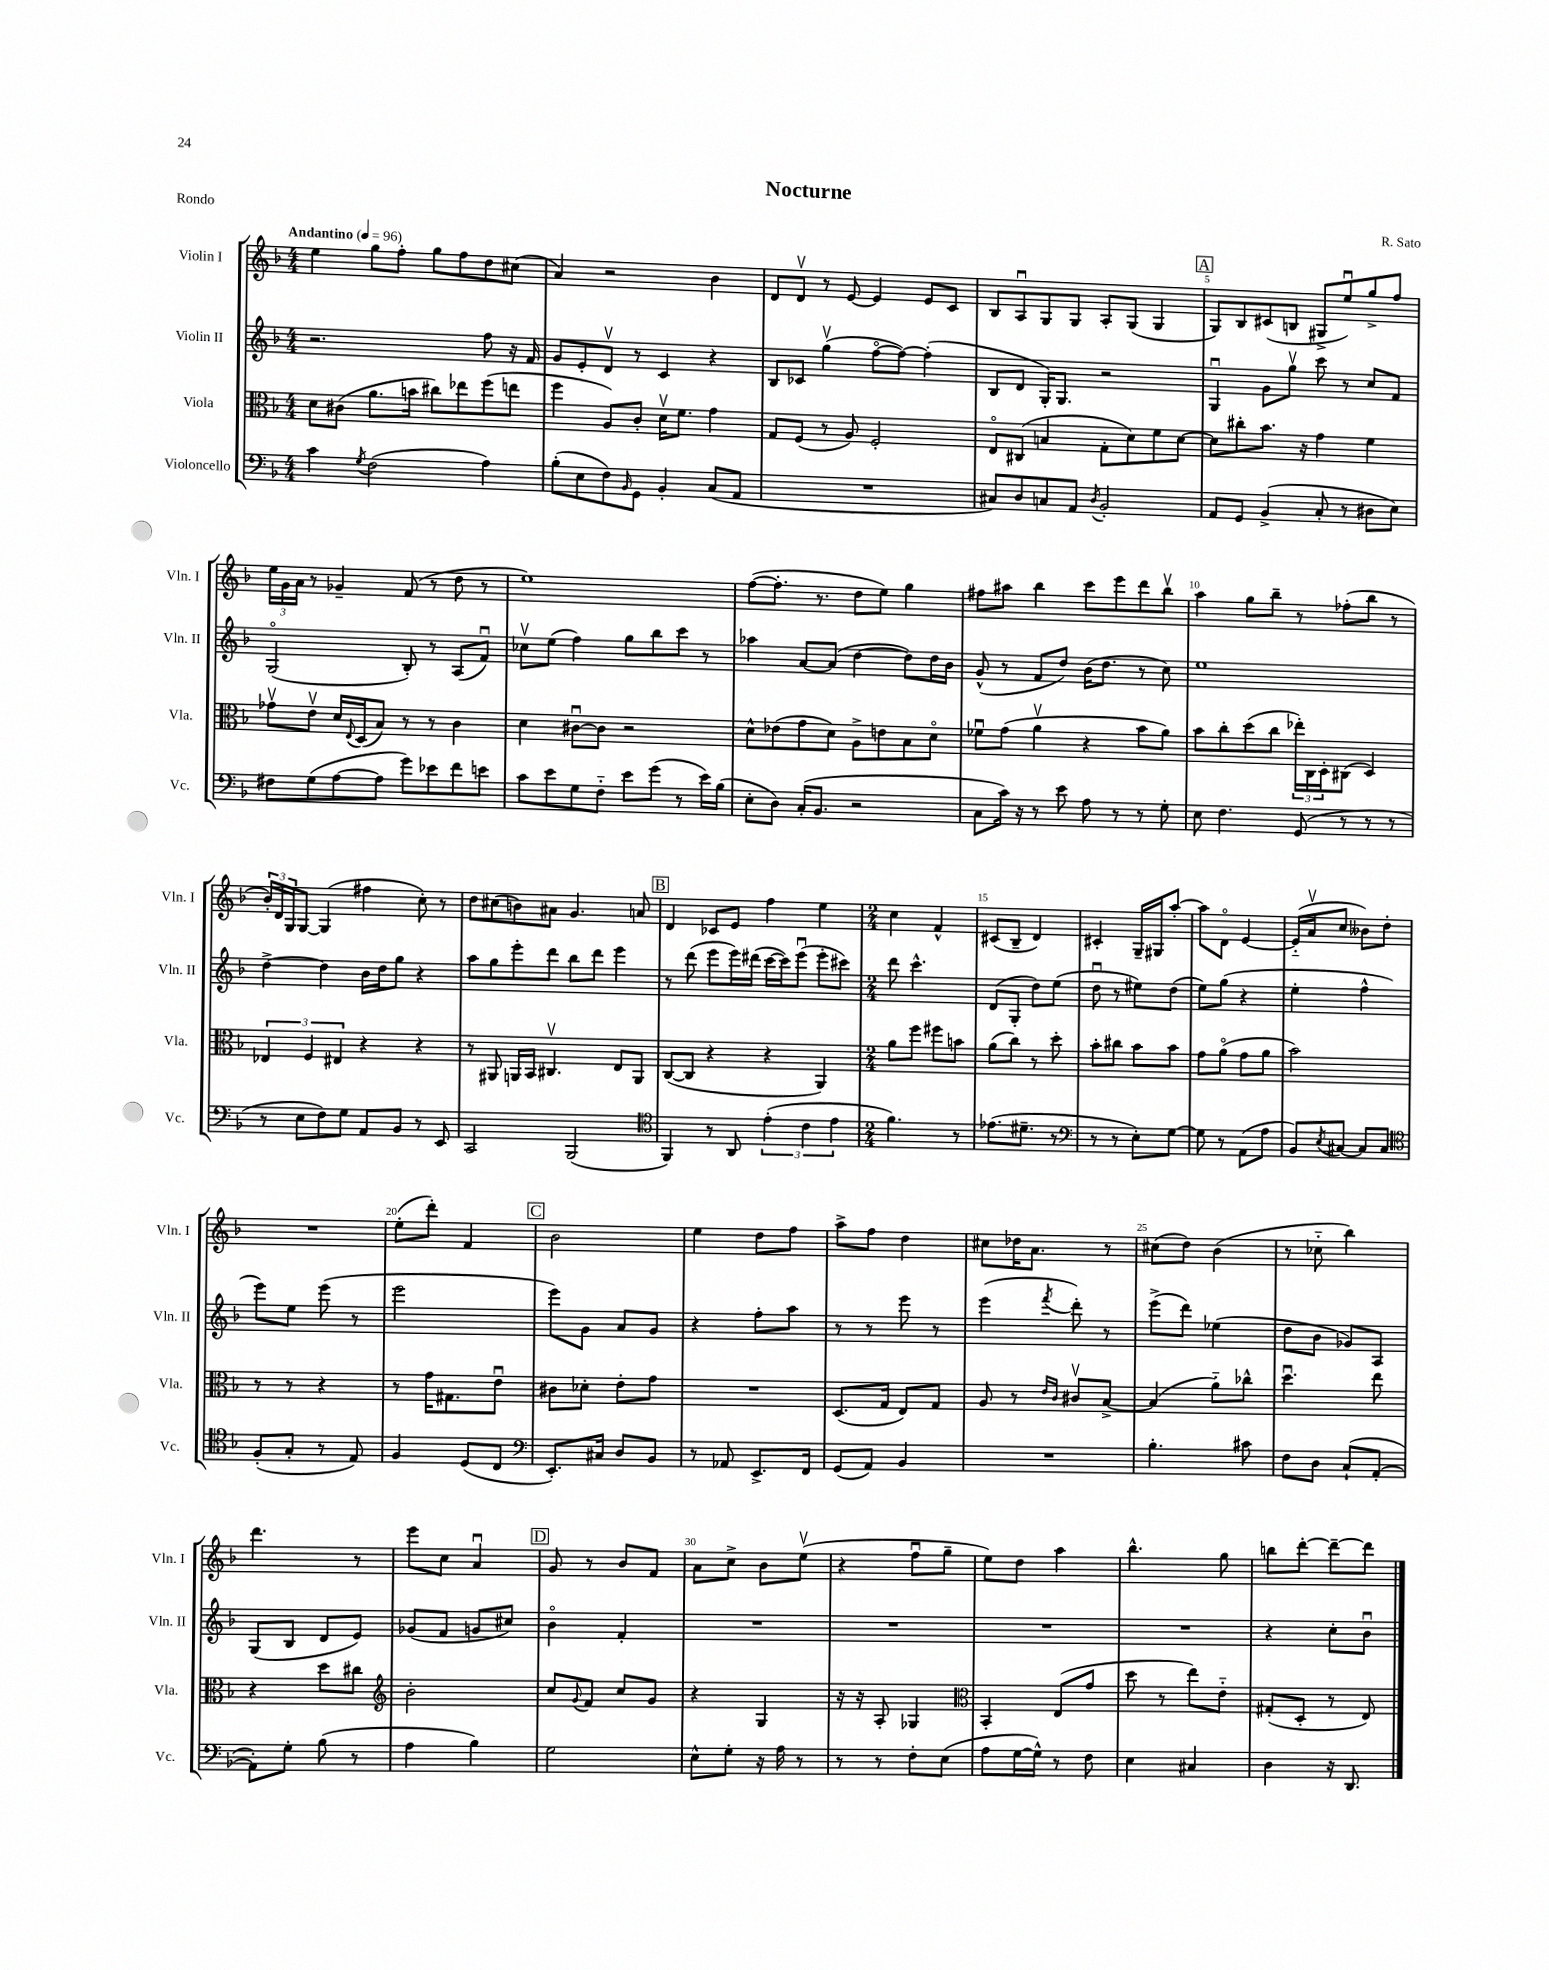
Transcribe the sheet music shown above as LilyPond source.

\header { title = "Nocturne" composer = "R. Sato" piece = "Rondo" }
<<
\new StaffGroup <<
\new Staff = "s0" \with { instrumentName = "Violin I" shortInstrumentName = "Vln. I" } {
    \clef treble \key f \major \numericTimeSignature \time 4/4 \tempo "Andantino" 4 = 96
    e''4 g''8 f''8-. g''8 f''8 d''8 cis''8( |
    a'4) r2 bes'4 |
    d'8 d'8\upbow r8 e'8~ e'4 e'8 c'8 |
    bes8 a8\downbow g8 g8 a8-. g8( g4 |
    \mark \markup { \box "A" } g8) bes8 cis'8( b8 gis8-> e''8\downbow) g''8-> f''8 |
    \tuplet 3/2 { e''16 g'16 a'16 } r8 ges'4-- f'8( r8 d''8 r8 |
    e''1) |
    f''8~( f''8.-. r8. d''8 e''8) g''4 |
    fis''8 ais''8 bes''4 c'''8 e'''8 d'''8 bes''8\upbow |
    a''4 g''8 bes''8-- r8 fes''8-.( bes''8 r8 |
    \tuplet 3/2 { bes'16-.) d'16 g16 } g8~ g4( fis''4 c''8-.) r8 |
    d''8 cis''8( b'8) ais'8 g'4. a'8 |
    \mark \markup { \box "B" } d'4 ces'8 e'8 f''4 e''4 |
    \numericTimeSignature \time 2/4 c''4 f'4-^ |
    cis'8( bes8-- d'4) |
    cis'4-. g16-- gis16 a''8~-. |
    a''8 d'8\flageolet e'4~ |
    e'16-_( a'16\upbow c''8 beses'8) d''8-. |
    R2 |
    e''8-.( d'''8-.) f'4 |
    \mark \markup { \box "C" } bes'2 |
    e''4 d''8 f''8 |
    a''8-> f''8 d''4 |
    cis''8 des''16 a'8. r8 |
    cis''8( d''8) bes'4( |
    r8 ces''8-_ bes''4) |
    d'''4. r8 |
    e'''8 c''8 a'4\downbow |
    \mark \markup { \box "D" } g'8 r8 bes'8 f'8 |
    a'8 c''8-> bes'8 e''8\upbow( |
    r4 f''8\downbow g''8-- |
    e''8) d''8 a''4 |
    bes''4.-^ g''8 |
    b''8 d'''8~-. d'''8~-- d'''8 \bar "|." |
}
\new Staff = "s1" \with { instrumentName = "Violin II" shortInstrumentName = "Vln. II" } {
    \clef treble \key f \major \numericTimeSignature \time 4/4
    r2. f''8 r16 f'16 |
    g'8 e'8-. d'8\upbow r8 c'4 r4 |
    bes8 ces'8 g''4\upbow( f''8~\flageolet f''8~) f''4-.( |
    bes8 d'8 g16-.) g8. r2 |
    \mark \markup { \box "A" } g4\downbow g'8 g''8\upbow c'''8 r8 c''8 f'8 |
    g2\flageolet( bes8-.) r8 a8( f'8\downbow) |
    ces''8\upbow e''8( f''4) g''8 bes''8 c'''8 r8 |
    aes''4 a'8~ a'8( d''4~ d''8) d''16 bes'16 |
    g'8-^( r8 f'8 d''8) bes'16( d''8. r8 c''8) |
    e''1 |
    d''4~-> d''4 bes'16 d''16 g''8 r4 |
    a''8 g''8 e'''8-. d'''8 bes''8 d'''8 e'''4 |
    \mark \markup { \box "B" } r8 d'''8( e'''8 e'''16) dis'''16( c'''16~ c'''16) e'''8\downbow( e'''8-. cis'''8) |
    \numericTimeSignature \time 2/4 d'''8 c'''4.-^ |
    d'8( g8-. d''8) e''8( |
    d''8\downbow r8 eis''8) d''8( |
    e''8) g''8( r4 |
    e''4-. f''4-^ |
    e'''8) e''8 e'''8( r8 |
    e'''2 |
    \mark \markup { \box "C" } e'''8) g'8 a'8 g'8 |
    r4 f''8-. a''8 |
    r8 r8 e'''8 r8 |
    e'''4( \acciaccatura { f'''8 } d'''8-.) r8 |
    e'''8->( d'''8) ees''4( |
    d''8 bes'8 ges'8) a8 |
    g8( bes8 d'8 e'8) |
    ges'8( f'8 g'8 cis''8) |
    \mark \markup { \box "D" } bes'4\flageolet f'4-. |
    R2 |
    R2 |
    R2 |
    R2 |
    r4 c''8-. bes'8\downbow \bar "|." |
}
\new Staff = "s2" \with { instrumentName = "Viola" shortInstrumentName = "Vla." } {
    \clef alto \key f \major \numericTimeSignature \time 4/4
    d'8 cis'8( a'8. b'16 cis''8) ees''8 f''8( e''8 |
    f''4 a8) c'8-. d'16\upbow f'8. g'4 |
    g8 f8( r8 a8) f2-. |
    e8\flageolet cis8( b4 g8-. d'8) f'8 d'8~ |
    \mark \markup { \box "A" } d'8 cis''8-. bes'8. r16 g'4 f'4 |
    ges'8\upbow e'8\upbow d'16 \appoggiatura { e8 } d16( bes8) r8 r8 c'4 |
    d'4 cis'8~\downbow cis'8 r2 |
    d'8-^ ees'8( g'8 d'8) a8-> e'8 bes8 d'8\flageolet |
    fes'8\downbow g'8( a'4\upbow r4 bes'8 a'8) |
    bes'8 c''8-. d''8( c''8 \tuplet 3/2 { ees''16-.) c16 d16-. } cis8( d4) |
    \tuplet 3/2 { ees4 f4 eis4 } r4 r4 |
    r8 ais,8 a,16 bes,16 cis4.\upbow e8 a,8 |
    \mark \markup { \box "B" } c8~( c8 r4 r4 a,4) |
    \numericTimeSignature \time 2/4 a'8 f''8 fis''8 b'8 |
    a'8( c''8) r8 d''8-. |
    bes'8-. cis''8 bes'8 bes'8 |
    g'8 a'8\flageolet( g'8 a'8 |
    bes'2) |
    r8 r8 r4 |
    r8 g'16 gis8. e'8\downbow |
    \mark \markup { \box "C" } cis'8 des'8-. e'8-. g'8 |
    R2 |
    d8.( g16 e8) g8 |
    a8 r8 \grace { e'16 c'16 } cis'8\upbow bes8~-> |
    bes4( a'8-_) ces''8-^ |
    d''4.\downbow e''8 |
    r4 d''8 cis''8 |
    \clef treble bes'2-. |
    \mark \markup { \box "D" } c''8 \appoggiatura { g'8 } f'8 c''8 g'8 |
    r4 g4 |
    r16 r16 a8-. ges4 |
    \clef alto bes,4-. e8( g'8 |
    d''8 r8 e''8) e'8-_ |
    gis8-.( d8-. r8 e8) \bar "|." |
}
\new Staff = "s3" \with { instrumentName = "Violoncello" shortInstrumentName = "Vc." } {
    \clef bass \key f \major \numericTimeSignature \time 4/4
    c'4 \acciaccatura { g8 } f2( a4) |
    bes8-.( e8 f8) \grace { bes,16 } g,8 bes,4-. c8( a,8 |
    R1 |
    cis8) d8 c8 a,8 \acciaccatura { d8 } bes,2-. |
    \mark \markup { \box "A" } a,8 g,8 bes,4->( c8-. r8 dis8 e8) |
    fis8 g8( a8~ a8 g'8) ees'8 f'8 e'8 |
    c'8 e'8 g8 f8-_ e'8 g'8( r8 e'16) bes16( |
    e8-. d8) c16-.( bes,8. r2 |
    c8 c'16) r16 r8 e'8 a8 r8 r8 g8-. |
    e8 f4. g,8( r8 r8 r8 |
    r8 e8 f8) g8 a,8 bes,8 r8 e,8 |
    c,2 bes,,2( |
    \mark \markup { \box "B" } \clef tenor f,4) r8 a,8 \tuplet 3/2 { e'4-.( c'4 e'4 } |
    \numericTimeSignature \time 2/4 f'4.) r8 |
    ees'8.( dis'8.-- r8 |
    \clef bass r8 r8 e8-.) g8~ |
    g8 r8 a,8( a8 |
    bes,8) \acciaccatura { e8 } cis8~ cis8 cis8 |
    \clef tenor f8-.( g8-. r8 e8) |
    f4 d8( c8 |
    \mark \markup { \box "C" } \clef bass e,8.-.) cis16 d8 bes,8 |
    r8 aes,8 e,8.-> f,16 |
    g,8( a,8) bes,4 |
    R2 |
    bes4.-. cis'8 |
    f8 d8 c8-!( a,8~-. |
    a,8-.) g8-. bes8( r8 |
    a4 bes4) |
    \mark \markup { \box "D" } g2 |
    e8-^ g8-. r16 a16 r8 |
    r8 r8 f8-. e8( |
    a8 g16~ g16-^) r8 f8 |
    e4 cis4 |
    d4 r16 d,8. \bar "|." |
}
>>
>>
\layout { \context { \Score \override BarNumber.break-visibility = ##(#f #t #t) barNumberVisibility = #(every-nth-bar-number-visible 5) } }
